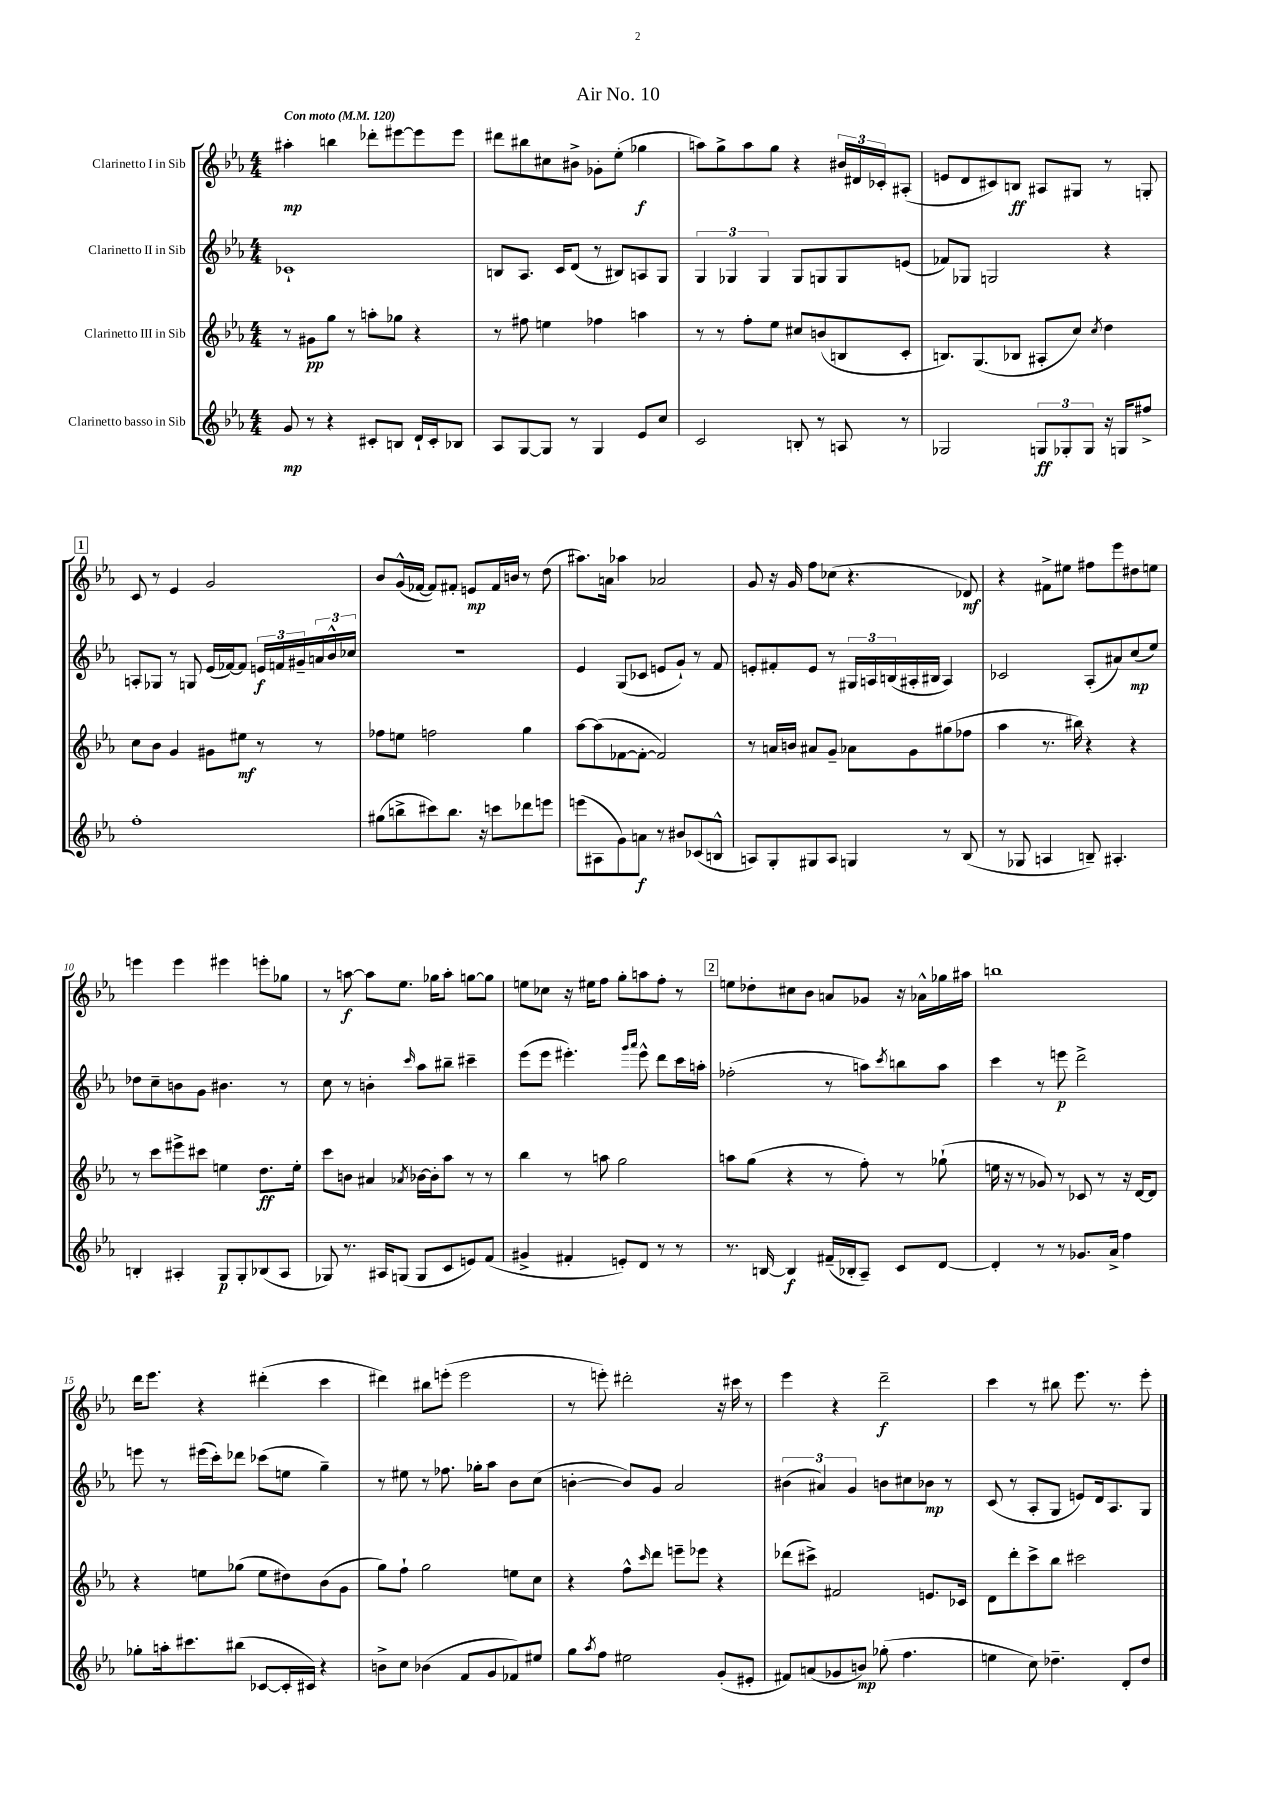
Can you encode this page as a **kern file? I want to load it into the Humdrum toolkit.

**kern	**kern	**kern	**kern
*staff4	*staff3	*staff2	*staff1
*clefG2	*clefG2	*clefG2	*clefG2
*k[b-e-a-]	*k[b-e-a-]	*k[b-e-a-]	*k[b-e-a-]
*M4/4	*M4/4	*M4/4	*M4/4
*MM120	*MM120	*MM120	*MM120
8g	8r	1c-`	4aa#'
8r	8g#	.	.
4r	8gg	.	4bb
.	8r	.	.
8c#'	8aa'	.	8ddd-'
8B	8gg-	.	[8eee#
16d`	4r	.	8eee#]
16c#'	.	.	.
8B-	.	.	8eee#
=	=	=	=
8A-	8r	8B	8ddd#
[8G	8ff#	8.A-	8bb#
8G]	4ee	.	8cc#
.	.	16c	.
8r	.	(8d	8b#^
4G	4ff-	8r	8g-'
.	.	8B#)	(8ee-'
8e-	4aa	8A	4gg-
8cc	.	8G	.
=	=	=	=
2c	8r	6G	8aa)
.	8r	.	8gg^
.	.	6G-	.
.	8ff'	.	8aa
.	.	6G-	.
.	8ee-	.	8gg
8B'	8cc#	8G-	4r
8r	(8b	8G	.
8A	8B	8G	24b#
.	.	.	24d#
.	.	.	24c-'
8r	8c'	(8e	(8A#'
=	=	=	=
2G-	8.B)	8f-)	8e
.	.	8G-	8d
.	(8.G	.	.
.	.	2G	8c#)
.	8B-	.	8B
12G	8A#'	.	8A#
12G-'	.	.	.
.	8cc)	.	8G#
12G-	.	.	.
.	8qcc	.	.
16r	4dd	4r	8r
16G	.	.	.
8ff#^	.	.	8G'
=	=	=	=
1ff'	8cc	8A'	8c
.	8b-	8G-	8r
.	4g	8r	4e-
.	.	8G	.
.	8g#	(16e-	2g
.	.	[16f-)	.
.	8ee#	8f-]	.
.	8r	24e	.
.	.	24f	.
.	.	24g#~	.
.	8r	24a	.
.	.	24b-^^	.
.	.	24cc-	.
=	=	=	=
(8gg#	8ff-	1r	8b-
8bb^	8ee	.	(16g^^
.	.	.	[16f-
8ccc#)	2ff	.	8f-])
8.bb	.	.	8f#'
.	.	.	8e
16r	.	.	.
8ccc	.	.	16f#
.	.	.	16b
8ddd-	4gg	.	8r
8eee	.	.	(8dd
=	=	=	=
(8eee	[8aa-	4e-	8.aa#)
8A#	(8aa-]	.	.
.	.	.	16a
8g)	[8f-	(8G	4aa-
8a	8f-'_	8c-	.
8r	2f-])	8e	2a-
8b#	.	8g`)	.
(8c-	.	8r	.
8B^^	.	8f	.
=	=	=	=
8A)	8r	8e'	8g
8G'	16a	8f#'	16r
.	16b	.	16g
8G#	8a#	8e	8ff
8A	8g~	8r	(8cc-
4G	8a-	24G#	4.r
.	.	24A	.
.	.	(24B	.
.	8g	16A#'	.
.	.	16B#	.
8r	(8gg#	4A#)	.
(8B-	8ff-	.	8d-)
=	=	=	=
8r	4aa-	2c-	4r
8G-	.	.	.
4A	8.r	.	8f#^
.	.	.	8ee#
.	16bb#)	.	.
8B~)	4r	(8A-'	8ff#
4.A#'	.	8a#)	8eee-
.	4r	(8cc	8dd#
.	.	8ee-)	8ee
=	=	=	=
4B'	8r	8dd-	4eee
.	8ccc	8cc~	.
4A#'	8eee#^	8b	4eee
.	8ccc#	8g	.
8G	4ee	4.b#	4eee#
8G'	.	.	.
(8B-	8.dd	.	8eee'
8A#	.	8r	8gg-
.	16ee'	.	.
=	=	=	=
8G-)	8ccc	8cc	8r
8.r	8b	8r	[8aa
.	4a#	4b'	8aa]
16A#	.	.	.
(8G	.	.	8.ee-
.	8qa-	16qqccc	.
8G	[16b-	8aa-	.
.	16b-']	.	16gg-
8c	8aa-	8bb#~	8aa'
8e)	8r	4ccc#~	[8gg
(8f	8r	.	8gg]
=	=	=	=
4g#^	4bb-	(8eee-	8ee
.	.	8eee-	8cc-
4f#'	8r	4.eee#')	16r
.	.	.	16ee#
.	8aa	.	8ff
8e')	2gg	.	8gg'
.	.	16qqggg	.
.	.	16qqaaa-	.
8d	.	8eee#^^	8aa
8r	.	8ddd	8ff'
8r	.	16ccc	8r
.	.	16aa'	.
=	=	=	=
8.r	8aa	(2ff-'	8ee
.	(8gg	.	8dd-'
[16B	.	.	.
4B]	4r	.	8cc#
.	.	.	8b-
(16f#~	8r	8r	8a
16B-'	.	.	.
8A-~)	8ff')	8aa)	8g-
.	.	8qccc	.
8c	8r	8bb	16r
.	.	.	16a-^^
[8d	(8gg-`	8aa	16gg-
.	.	.	16aa#
=	=	=	=
4d']	16ee	4ccc	1bb
.	16r	.	.
.	8r	.	.
8r	8g-)	8r	.
8r	8r	8eee	.
8.g-	8c-	2ddd^	.
.	8r	.	.
16a-^	.	.	.
4ff	16r	.	.
.	[16d	.	.
.	8d]	.	.
=	=	=	=
8gg-'	4r	8eee	16ddd
.	.	.	8.eee-
16aa'	.	8r	.
8.ccc#	.	.	.
.	8ee	(16eee#	4r
.	.	16ccc')	.
(8bb#	(8gg-	8ddd-	.
[8c-	8ee	(8ccc-	(4ddd#'
16c-']	8dd#)	8ee	.
16c#)	.	.	.
4r	(8b-	4gg~)	4ccc
.	8g	.	.
=	=	=	=
8b^	8gg)	8r	4ddd#)
8cc	8ff`	8ee#	.
(4b-	2gg	8r	8bb#
.	.	8.ff-	(8eee'
8f	.	.	2eee
.	.	16gg-'	.
8g	.	8aa-	.
8f-)	8ee	8b-	.
8ee#	8cc	(8cc	.
=	=	=	=
8gg	4r	[4b'	8r
8qaa-	.	.	.
8ff	.	.	8eee')
2ee#	8ff^^	8b])	2ddd#'
.	16qqccc	.	.
.	8ddd	8g	.
.	8eee~	2a-	.
.	8eee-	.	.
(8g'	4r	.	16r
.	.	.	16ccc#
8e#'	.	.	8r
=	=	=	=
8f#)	(8ddd-	(6b#	4eee-
(8a	8ccc#^)	.	.
.	.	6a#)	.
8g-	2f#	.	4r
.	.	6g	.
8b)	.	.	.
(8gg-'	.	8b	2ddd~
4.ff	.	8cc#	.
.	8.e	8b-	.
.	.	8r	.
.	16c-	.	.
=	=	=	=
4ee	8d	(8c	4ccc
.	8ddd'	8r	.
8cc)	8ccc^	8A-'	8r
4.dd-~	8bb-	8G	8bb#
.	2ccc#	8e)	8.eee-
.	.	16d	.
.	.	8.A-	8.r
8d'	.	.	.
8dd-	.	8G	8eee-'
==	==	==	==
*-	*-	*-	*-
